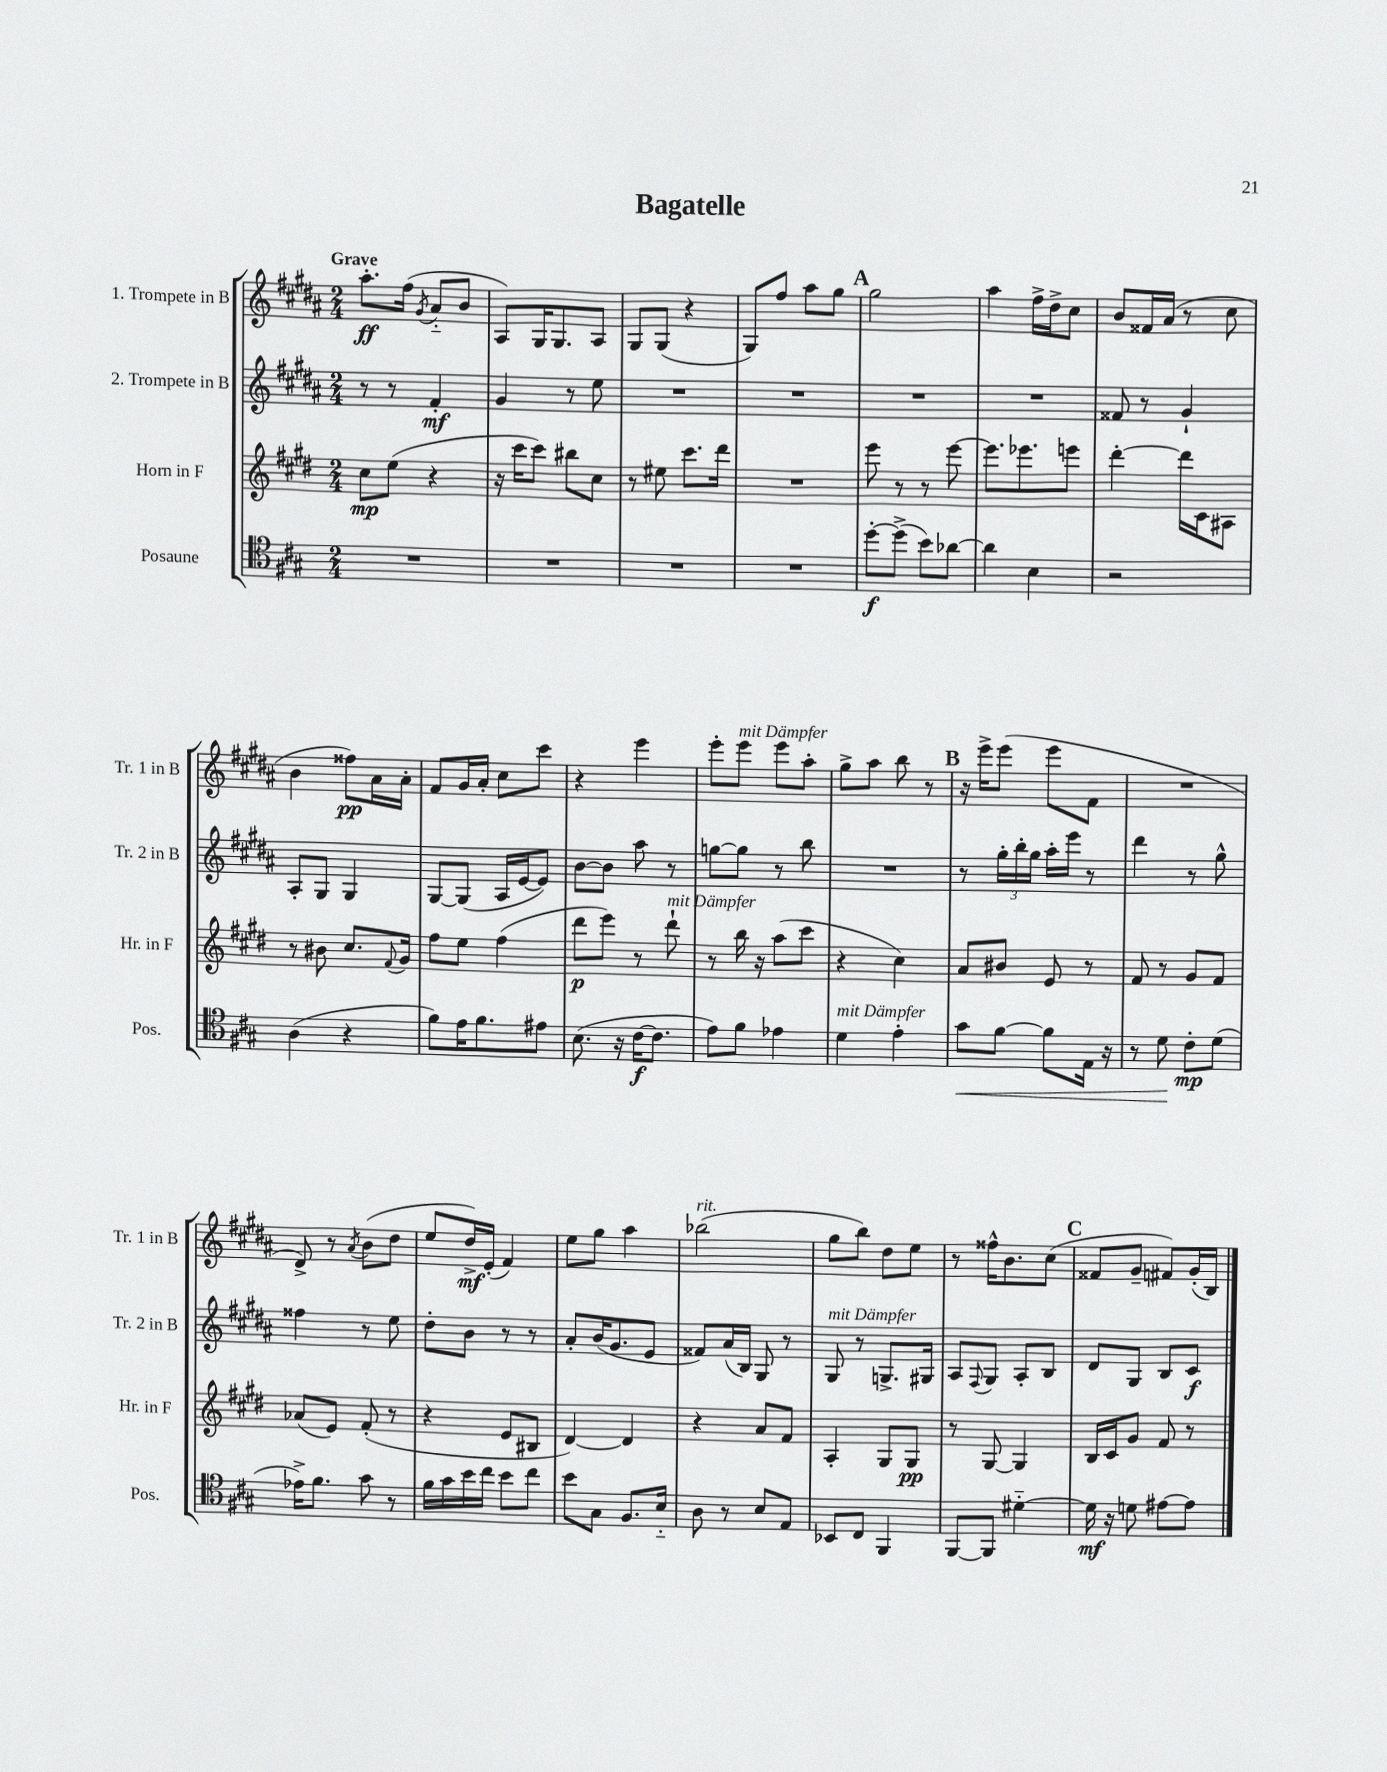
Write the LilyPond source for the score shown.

\header { title = "Bagatelle" }
<<
\new StaffGroup <<
\new Staff = "s0" \with { instrumentName = "1. Trompete in B" shortInstrumentName = "Tr. 1 in B" } {
    \clef treble \key b \major \numericTimeSignature \time 2/4 \tempo "Grave"
    ais''8.-.\ff fis''16( \acciaccatura { gis'8 } ais'8-_ b'8 |
    ais8) gis16 gis8. ais8 |
    gis8 gis8( r4 |
    gis8) fis''8 ais''8 gis''8 |
    \mark \markup { \bold "A" } gis''2 |
    ais''4 fis''16-> dis''16-> cis''8 |
    b'8 fisis'16 ais'16( r8 cis''8 |
    b'4 fisis''8\pp) ais'16 ais'16-. |
    fis'8 gis'16 ais'16-. cis''8 cis'''8 |
    r4 e'''4 |
    e'''8-. e'''8^\markup { \italic "mit Dämpfer" } e'''8 ais''8-. |
    gis''8-> ais''8 b''8 r8 |
    \mark \markup { \bold "B" } r16 e'''16-> e'''8( e'''8 fis'8 |
    R2 |
    dis'8->) r8 \acciaccatura { ais'8 } b'8( dis''8 |
    e''8 dis''16->\mf) e'16-.( fis'4) |
    e''8 gis''8 ais''4 |
    bes''2^\markup { \italic "rit." }( |
    gis''8 b''8) dis''8 e''8 |
    r8 fisis''16-^ b'8. cis''8( |
    \mark \markup { \bold "C" } fisis'8 gis'8-- fis'8) gis'16-.( b16) \bar "|." |
}
\new Staff = "s1" \with { instrumentName = "2. Trompete in B" shortInstrumentName = "Tr. 2 in B" } {
    \clef treble \key b \major \numericTimeSignature \time 2/4
    r8 r8 fis'4-.\mf |
    gis'4 r8 e''8 |
    R2 |
    R2 |
    \mark \markup { \bold "A" } R2 |
    R2 |
    fisis'8 r8 gis'4-! |
    ais8-. gis8 gis4 |
    gis8~ gis8( ais16 e'16~ e'8) |
    b'8~ b'8 ais''8 r8 |
    g''8~ g''8 r8 b''8 |
    R2 |
    \mark \markup { \bold "B" } r8 \tuplet 3/2 { gis''16-. b''16-. gis''16 } ais''16-. e'''16 r8 |
    dis'''4 r8 gis''8-^ |
    fisis''4 r8 e''8 |
    dis''8-. b'8 r8 r8 |
    ais'8-. b'16( gis'8. e'8 |
    fisis'8) ais'16( b16) gis8 r8 |
    gis8^\markup { \italic "mit Dämpfer" } r8 g8.-> gis16 |
    ais8 \appoggiatura { fis8 } gis8 ais8-. b8 |
    \mark \markup { \bold "C" } dis'8 gis8 b8 cis'8\f \bar "|." |
}
\new Staff = "s2" \with { instrumentName = "Horn in F" shortInstrumentName = "Hr. in F" } {
    \clef treble \key e \major \numericTimeSignature \time 2/4
    cis''8\mp e''8( r4 |
    r16 cis'''16 cis'''8) bis''8 cis''8 |
    r8 eis''8 cis'''8. dis'''16 |
    R2 |
    \mark \markup { \bold "A" } e'''8 r8 r8 e'''8~ |
    e'''8. ees'''8. e'''8 |
    dis'''4~-. dis'''16 cis'16 ais8 |
    r8 bis'8 cis''8. \appoggiatura { fis'8 } gis'16 |
    fis''8 e''8 fis''4( |
    dis'''8\p e'''8) r8 dis'''8-!^\markup { \italic "mit Dämpfer" } |
    r8 b''16 r16 a''8( cis'''8 |
    r4 cis''4) |
    \mark \markup { \bold "B" } a'8 bis'8 e'8 r8 |
    fis'8 r8 gis'8 fis'8 |
    aes'8( e'8) fis'8-.( r8 |
    r4 e'8 bis8 |
    dis'4~) dis'4 |
    r4 a'8 fis'8 |
    a4-. gis8 gis8\pp |
    r8 gis8~ gis4 |
    \mark \markup { \bold "C" } b16 cis'16 gis'8 fis'8 r8 \bar "|." |
}
\new Staff = "s3" \with { instrumentName = "Posaune" shortInstrumentName = "Pos." } {
    \clef tenor \key a \major \numericTimeSignature \time 2/4
    R2 |
    R2 |
    R2 |
    R2 |
    \mark \markup { \bold "A" } d''8~-.\f d''8->( b'8) aes'8~ |
    aes'4 b4 |
    r2 |
    a4( r4 |
    fis'8) e'16 fis'8. eis'8 |
    b8.( r16 cis'16~\f cis'8. |
    e'8) fis'8 ees'4 |
    d'4^\markup { \italic "mit Dämpfer" } e'4-. |
    \mark \markup { \bold "B" } gis'8\< fis'8~ fis'8 e16 r16 |
    r8 d'8\! cis'8-.\mp d'8( |
    ees'16->) fis'8. gis'8 r8 |
    fis'16 gis'16 b'16 cis''16 b'8 cis''8 |
    b'8 gis8 fis8. b16-_ |
    a8 r8 b8 e8 |
    bes,8 cis8 fis,4 |
    fis,8~ fis,8 dis'4~-_ |
    \mark \markup { \bold "C" } dis'16\mf r16 d'8 eis'8~ eis'8 \bar "|." |
}
>>
>>
\layout { \context { \Score \remove "Bar_number_engraver" } }
